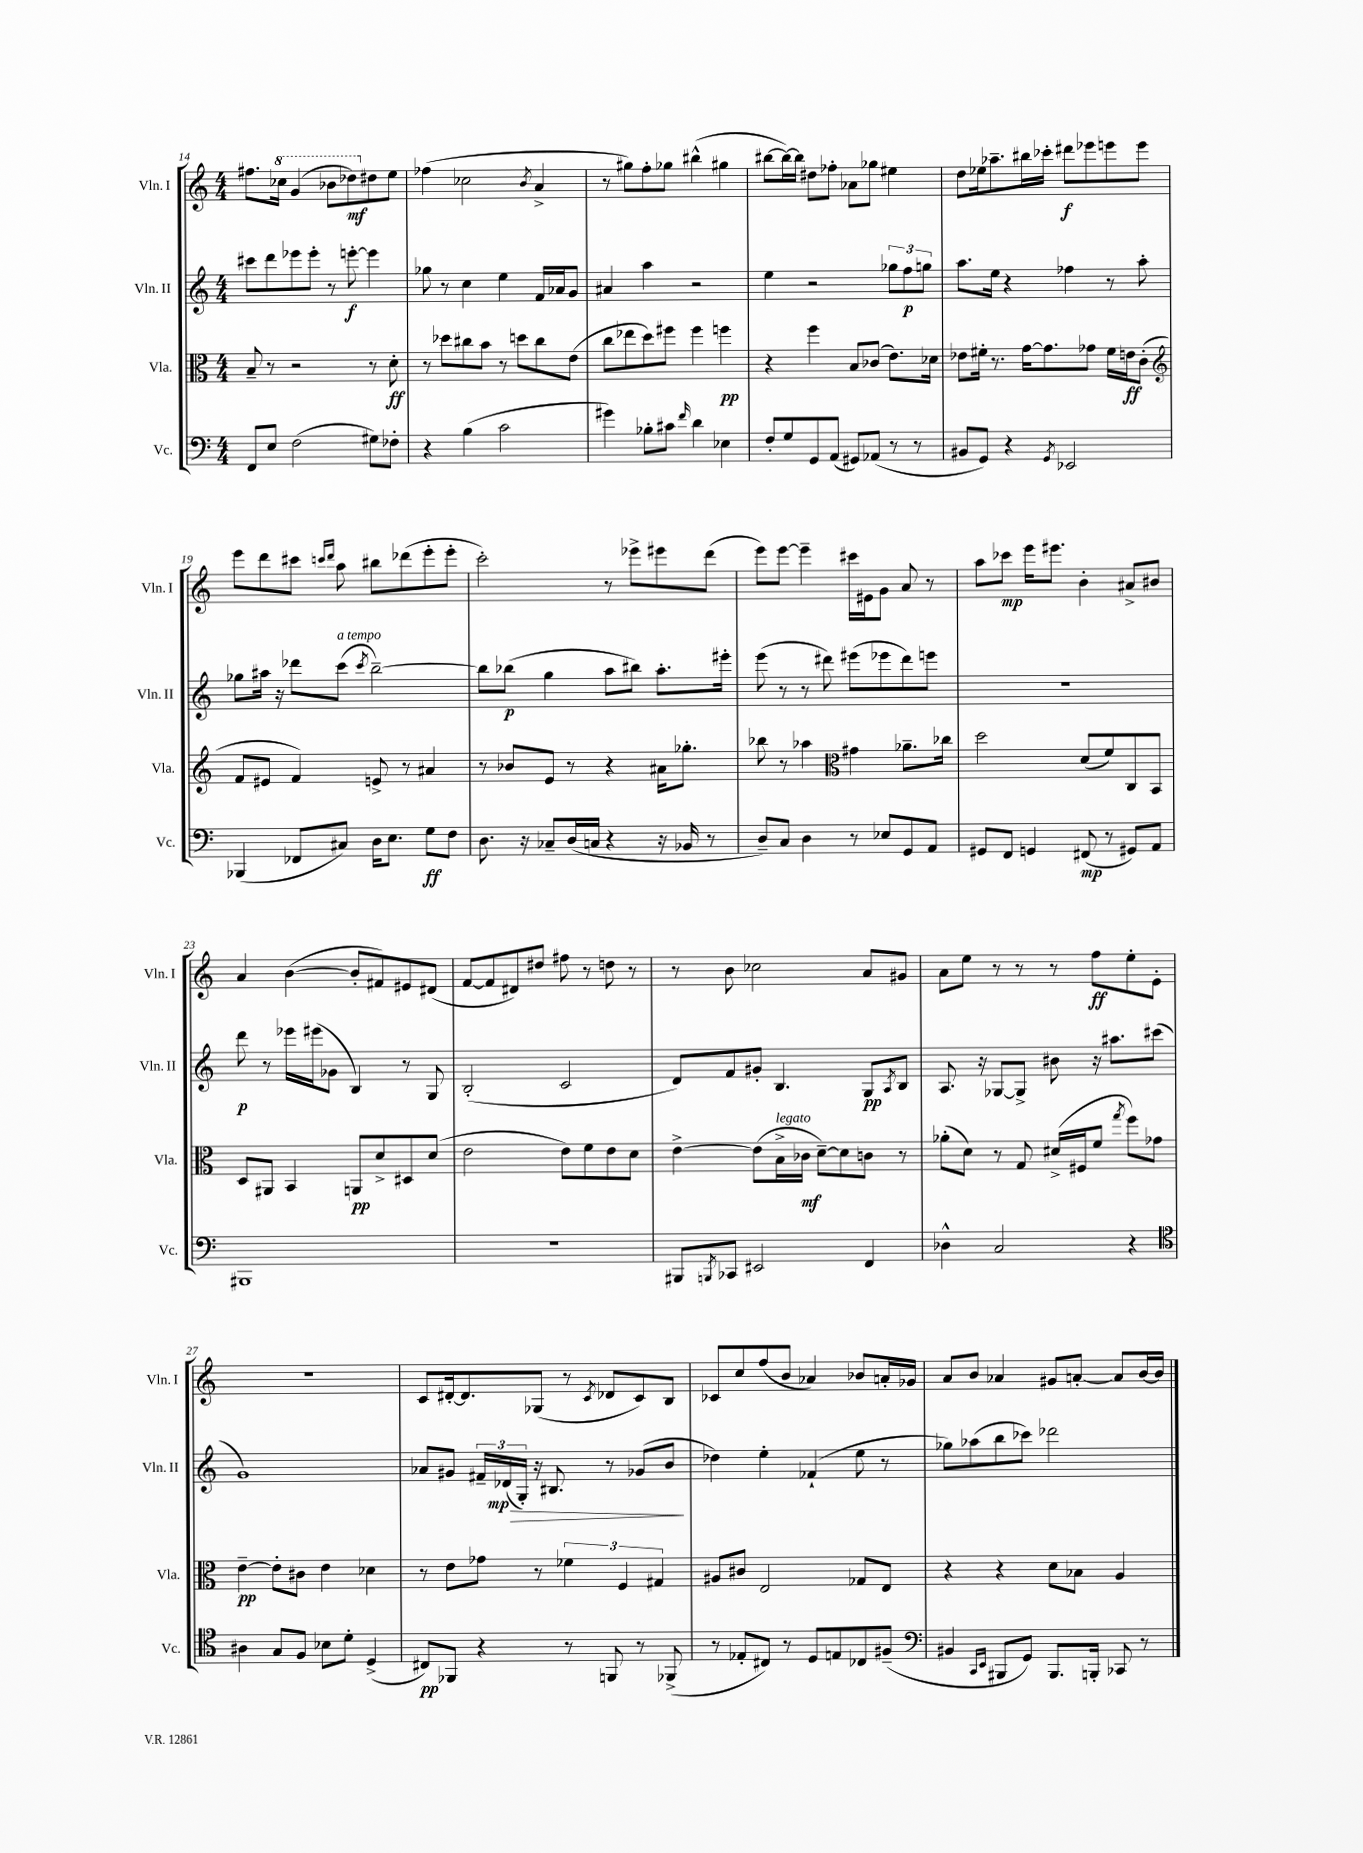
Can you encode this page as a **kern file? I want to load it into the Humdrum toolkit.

**kern	**kern	**kern	**kern
*staff4	*staff3	*staff2	*staff1
*clefF4	*clefC3	*clefG2	*clefG2
*k[]	*k[]	*k[]	*k[]
*M4/4	*M4/4	*M4/4	*M4/4
8FF	8B~	8ccc#	8.ff#
8E	8r	8ddd	.
.	.	.	16ccc-
(2F	2r	8eee-	(4gg
.	.	8eee-'	.
.	.	8r	8bb-
.	.	[8eee'	8ddd-)
8G#)	8r	4eee]	8dd#
8F-'	8d'	.	8ee
=	=	=	=
4r	8r	8gg-	(4ff-
.	8dd-	8r	.
(4B	8cc#	4cc	2cc-
.	8b	.	.
2c	8r	4ee	.
.	8dd	.	.
.	.	.	8qb
.	8cc#	16f	4a^
.	.	16a-	.
.	(8e	8g	.
=	=	=	=
4g#)	8cc	4a#	8r
.	8ee-	.	8gg#)
8B-'	8dd)	4aa	8ff'
8c#	8ff#	.	8gg-
16qqf	.	.	.
4d	4ff#	2r	(4bb#^^
4E-	4ff	.	4gg#
=	=	=	=
8F'	4r	4ee	[8bb#
8G	.	.	16bb#_)
.	.	.	16bb#]
8GG	4ff	2r	8dd#
(8AA	.	.	8ff-'
8GG#)	8B	.	8a-
(8AA-	(8c-	.	8gg-
8r	8.e)	12gg-	4ee#
.	.	12ff	.
8r	.	.	.
.	.	12gg	.
.	16d-	.	.
=	=	=	=
8BB#	8e-	8.aa	8dd
8GG)	16f#'	.	16ee-
.	8.r	16ee	8.aa-~
4r	.	4r	.
.	[16g	.	16bb#
.	8.g]	.	16ccc-'
8qGG	.	.	.
2EE-	.	4ff-	8ddd#
.	8g-	.	8eee-
.	16f#	8r	8eee
.	16e	.	.
.	(8c'	8aa'	8eee
=	=	=	=
*	*clefG2	*	*
(4BBB-	8f	8gg-	8eee
.	8e#	16aa#	8ddd
.	.	16r	.
8FF-	4f)	8ddd-	8ccc#
.	.	.	16qqccc
.	.	.	16qqddd
8C#)	.	(8ccc	8aa
.	.	8qccc	.
16D	8e^	[2bb~)	8bb#
8.E	.	.	.
.	8r	.	(8ddd-
8G	4a#	.	8eee'
8F	.	.	8eee'
=	=	=	=
8.D	8r	8bb]	2ccc')
.	8b-	(8bb-	.
16r	.	.	.
8C-~	8e	4gg	.
(16D	8r	.	.
16C	.	.	.
4r	4r	8aa	8r
.	.	8bb#)	8eee-^
16r	16a#	8.aa'	8eee#
16BB-	8.gg-'	.	.
8r	.	.	(8ddd
.	.	16eee#'	.
=	=	=	=
8D~)	8bb-	(8eee	8eee)
8C	8r	8r	[8eee
4D	4aa-	8r	4eee~]
.	.	8ddd#)	.
*	*clefC3	*	*
8r	4g#	(8eee#	16ccc#
.	.	.	16e#
8E-	.	8eee-	8g
8GG	8.a-~	8ddd#)	8a
8AA	.	8eee	8r
.	16cc-	.	.
=	=	=	=
8GG#	2dd	1r	8aa
8FF	.	.	8ccc-
4GG	.	.	16eee
.	.	.	8.eee#
(8FF#	(8d	.	4b'
8r	8f)	.	.
8GG#)	8C	.	8a#^
8AA	8BB	.	8b#
=	=	=	=
1BBB#	8D	8ddd	4a
.	8AA#	8r	.
.	4BB	16eee-	([4b
.	.	(16eee#	.
.	.	8g-	.
.	8AA	4B)	8b']
.	8d^	.	8f#)
.	8D#	8r	8e#
.	(8d	8G	(8d#
=	=	=	=
1r	2e	(2B'	[8f
.	.	.	8f]
.	.	.	8d#)
.	.	.	8dd#
.	8e)	2c	8ff#
.	8f	.	8r
.	8e	.	8dd
.	8d	.	8r
=	=	=	=
8BBB#	[4e^	8d)	8r
8qBBB	.	.	.
8CC-	.	8f	8b
2EE#	(8e]	8g#'	2cc-
.	16B^	4.B	.
.	16c-	.	.
.	[8d~)	.	.
.	8d]	.	.
4FF	8c	8G	8a
.	.	8qA	.
.	8r	8B	8g#
=	=	=	=
4D-^^	(8a-'	8.A	8a
.	8d)	.	8ee
.	.	16r	.
2C	8r	[8G-	8r
.	8G	8G-^]	8r
.	(16d#^	8b#	8r
.	16F#	.	.
.	8f	16r	8ff
.	.	8.aa#	.
.	8qgg	.	.
4r	8ff)	.	8ee'
.	8g-	(8ccc#	8e'
=	=	=	=
*clefC4	*	*	*
4A#	[4e~	1g)	1r
8G	8e']	.	.
8F	8c#	.	.
8B-	4e	.	.
8d'	.	.	.
(4D^	4d-	.	.
=	=	=	=
8C#)	8r	8a-	8c
8FF-	8e	8g#	[16d#'
.	.	.	8.d#]
4r	8g-	24f#~	.
.	.	(24d-	.
.	.	24G')	.
.	8r	16r	(8G-
.	.	8.B#	.
8r	6f-	.	8r
.	.	.	8qc
8FF	.	8r	8d-
.	6F	.	.
8r	.	(8g-	8c)
.	6G#	.	.
(8FF-^	.	8b	8B
=	=	=	=
8r	8A#	4dd-)	8c-
8E-'	8c#	.	8cc
8C#)	2E	4ee'	(8ff
8r	.	.	8b
8D	.	(4f-`	4a-)
8E	.	.	.
8C-	8G-	8ee	8b-
(8F#~	8E	8r	16a'
.	.	.	16g-
=	=	=	=
*clefF4	*	*	*
4BB#	4r	8gg-)	8a
.	.	(8aa-	8b
16qqCC	.	.	.
16qqEE	.	.	.
8BBB#	4r	8bb	4a-
8GG)	.	8ccc-)	.
8.BBB#	8d	2ddd-	8g#
.	8B-	.	[8a'
16BBB'	.	.	.
8CC-	4A	.	8a]
8r	.	.	[16b
.	.	.	16b]
==	==	==	==
*-	*-	*-	*-
